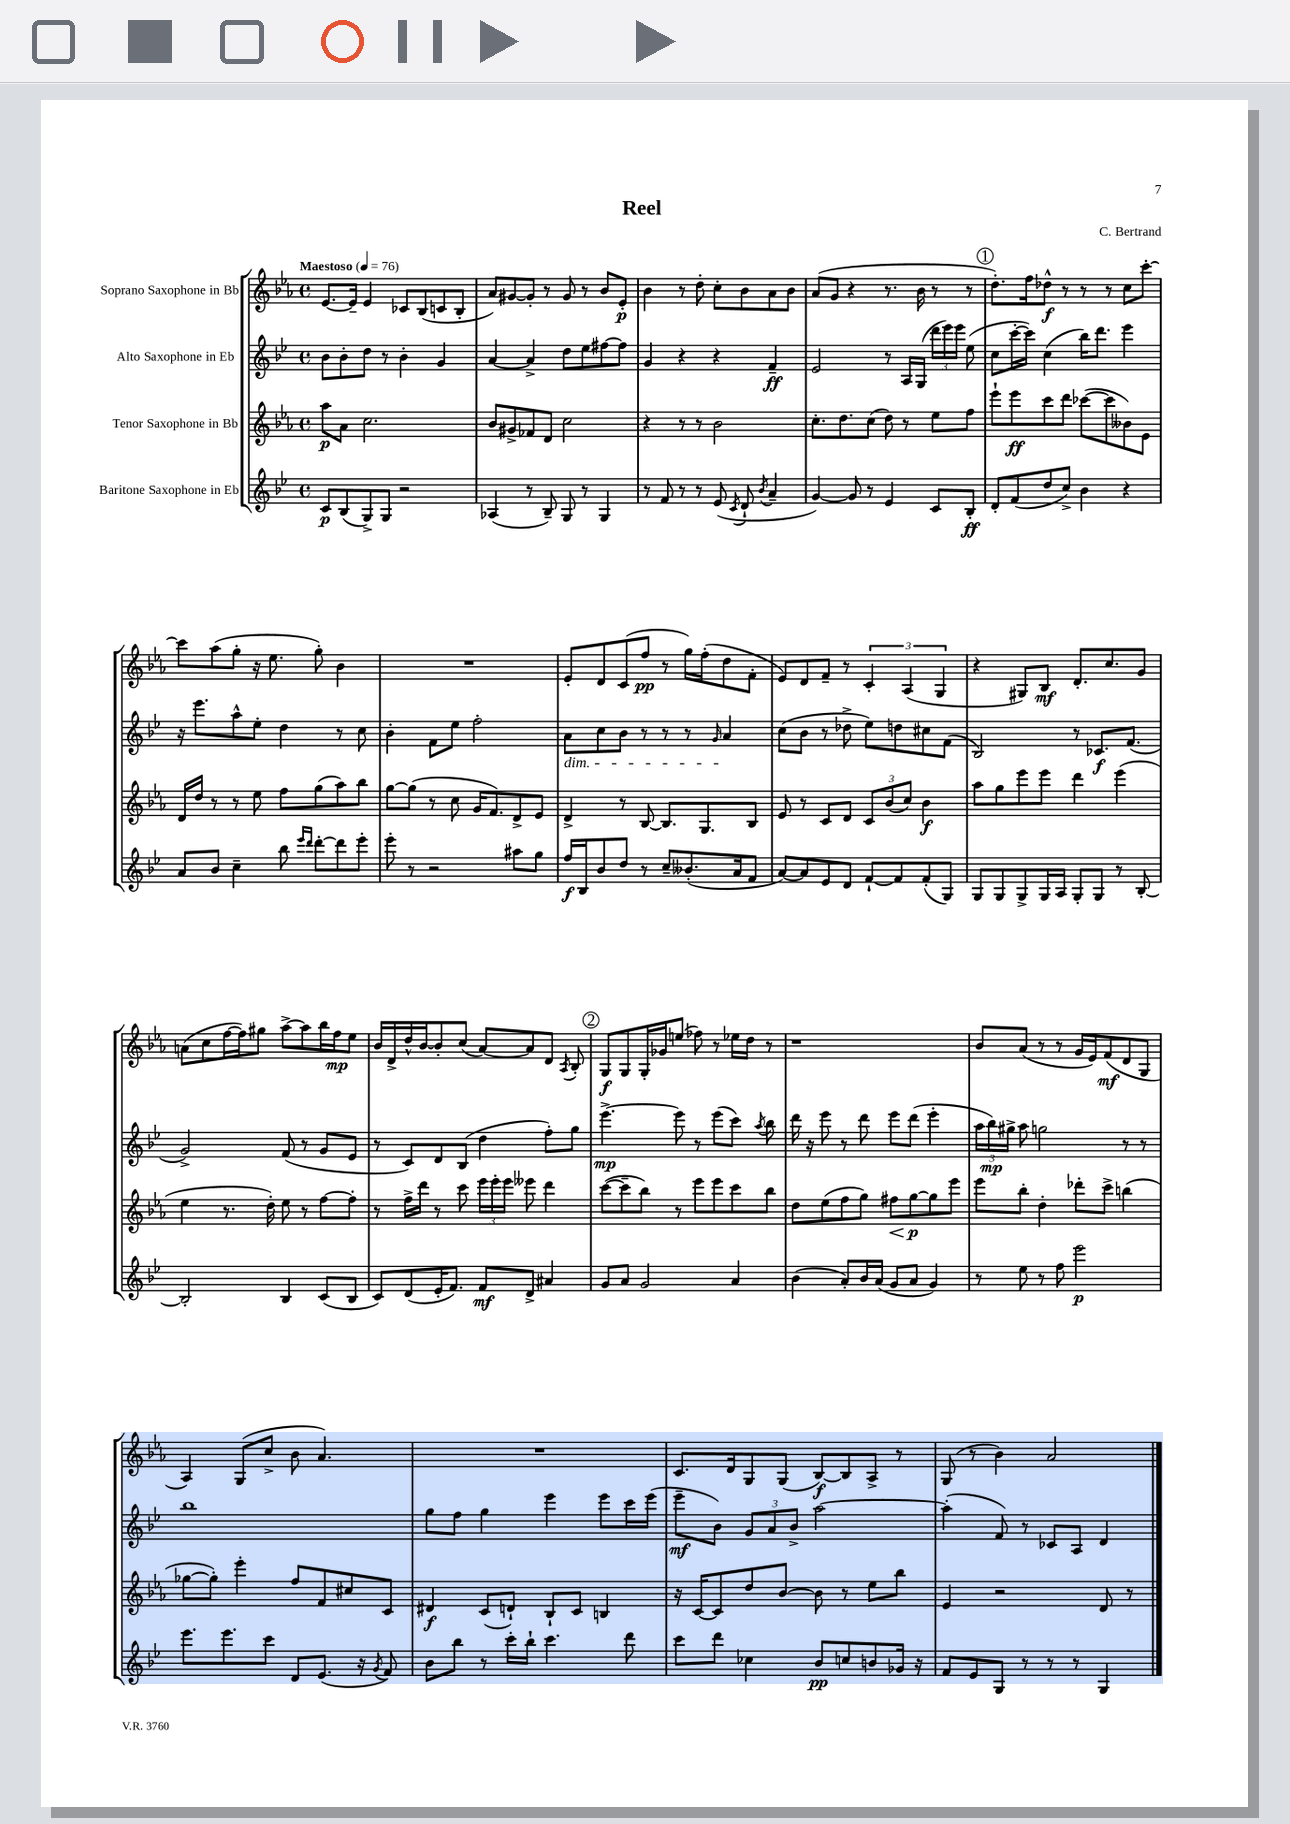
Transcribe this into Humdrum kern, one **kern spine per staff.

**kern	**dynam	**kern	**dynam	**kern	**dynam	**kern	**dynam
*part4	*part4	*part3	*part3	*part2	*part2	*part1	*part1
*staff4	*staff4	*staff3	*staff3	*staff2	*staff2	*staff1	*staff1
*I"Baritone Saxophone in Eb	*	*I"Tenor Saxophone in Bb	*	*I"Alto Saxophone in Eb	*	*I"Soprano Saxophone in Bb	*
*clefG2	*	*clefG2	*	*clefG2	*	*clefG2	*
*k[b-e-]	*	*k[b-e-a-]	*	*k[b-e-]	*	*k[b-e-a-]	*
*M4/4	*	*M4/4	*	*M4/4	*	*M4/4	*
*met(c)	*	*met(c)	*	*met(c)	*	*met(c)	*
*MM76	*	*MM76	*	*MM76	*	*MM76	*
=1	=1	=1	=1	=1	=1	=1	=1
!	!	!	!	!	!	!LO:TX:a:B:t=Maestoso	!
8c/L	p	8aa-\L	p	8b-\L	.	[8.e-/L	.
(8B-/	.	8a-\J	.	8b-'\	.	.	.
.	.	.	.	.	.	16e-~/Jk]	.
8G^/)	.	2.cc\	.	8dd\J	.	4e-/	.
8G/J	.	.	.	8r	.	.	.
2r	.	.	.	4b-'\	.	8c-X/L	.
.	.	.	.	.	.	(8B-/	.
.	.	.	.	4g/	.	8cn/	.
.	.	.	.	.	.	8B-'/J	.
=2	=2	=2	=2	=2	=2	=2	=2
(4A-X/	.	8b-/L	.	[4a/	.	8a-/L)	.
.	.	8g#X^/	.	.	.	[8g#X/	.
8r	.	8f-X/	.	4a^/]	.	8g#'/J]	.
8B-~/)	.	8d/J	.	.	.	8r	.
8G/	.	2cc\	.	8dd\L	.	8g#/	.
8r	.	.	.	8ee-\	.	8r	.
4G/	.	.	.	[8ff#X\	.	8b-/L	.
.	.	.	.	8ff#\J]	.	8e-'/J	p
=3	=3	=3	=3	=3	=3	=3	=3
8r	.	4r	.	4g/	.	4b-\	.
8f/	.	.	.	.	.	.	.
8r	.	8r	.	4r	.	8r	.
8r	.	8r	.	.	.	8dd'\	.
(8e-/	.	2b-\	.	4r	.	8cc'\L	.
8qc/	.	.	.	.	.	.	.
8d`/	.	.	.	.	.	8b-\	.
8qb-/	.	.	.	.	.	.	.
4a~/	.	.	.	4f~/	ff	8a-\	.
.	.	.	.	.	.	8b-\J	.
=4	=4	=4	=4	=4	=4	=4	=4
[4g/)	.	8.cc'\L	.	2e-/	.	(8a-/L	.
.	.	.	.	.	.	8g/J	.
.	.	8.dd\	.	.	.	.	.
8g/]	.	.	.	.	.	4r	.
8r	.	(8cc\J	.	.	.	.	.
4e-/	.	8dd\)	.	8r	.	8.r	.
.	.	8r	.	16A/LL	.	.	.
.	.	.	.	(16G/JJ	.	16b-\	.
8c/L	.	8ee-\L	.	24ddd\LL	.	8r	.
.	.	.	.	24eee-\)	.	.	.
.	.	.	.	24eee-\JJ	.	.	.
8B-'/J	ff	8ff\J	.	(8ee-\	.	8r	.
!!LO:REH:place=s1:t=1
=5	=5	=5	=5	=5	=5	=5	=5
8d'/L	.	8eee-`\L	.	8cc\L	.	8.dd'\L)	.
(8f/	.	8eee-\	ff	[16ccc'\L	.	.	.
.	.	.	.	16ccc\JJ])	.	16ff\k	.
8dd/	.	8ccc\	.	(4cc\	.	8dd-X^^\J	f
8cc^/J)	.	8ddd\J	.	.	.	8r	.
4b-\	.	([8ccc-X\L	.	16bb-\KL)	.	8r	.
.	.	.	.	8.ddd\J	.	.	.
.	.	8ccc-\]	.	.	.	8r	.
4r	.	8b--X\)	.	4eee-\	.	8cc\L	.
.	.	8e-\J	.	.	.	[8ccc'\J	.
!!LO:LB:g=z
=6	=6	=6	=6	=6	=6	=6	=6
8a/L	.	16d/LL	.	16r	.	8ccc\L]	.
.	.	16dd/JJ	.	8.eee-\L	.	.	.
8b-/J	.	8r	.	.	.	(8aa-\	.
4cc~\	.	8r	.	8aa^^\	.	8gg'\J	.
.	.	8ee-\	.	8ee-'\J	.	16r	.
.	.	.	.	.	.	8.ee-\	.
8bb-\	.	8ff\L	.	4dd\	.	.	.
16qqeee-/LL	.	.	.	.	.	.	.
16qqddd/JJ	.	.	.	.	.	.	.
[8ddd'\L	.	(8gg\	.	.	.	8gg'\)	.
8ddd\]	.	8aa-\)	.	8r	.	4b-\	.
8eee-'\J	.	8bb-\J	.	8cc\	.	.	.
=7	=7	=7	=7	=7	=7	=7	=7
8eee-'\	.	[8gg\L	.	4b-'\	.	1r	.
8r	.	(8gg\J]	.	.	.	.	.
2r	.	8r	.	8f\L	.	.	.
.	.	8cc\	.	8ee-\J	.	.	.
.	.	16g/KL	.	2ff'\	.	.	.
.	.	8.f/)	.	.	.	.	.
8aa#X\L	.	8d^/	.	.	.	.	.
8gg\J	.	8e-/J	.	.	.	.	.
=8	=8	=8	=8	=8	=8	=8	=8
!	!	!	!	!LO:TX:b:i:t=dim.	!	!	!
16ff/LL	f	4d^/	.	8a\L	.	8e-'/L	.
16B-/J	.	.	.	.	.	.	.
8b-/	.	.	.	8cc\	.	8d/	.
8dd/J	.	8r	.	8b-\J	.	(8c/	.
8r	.	[8B-/	.	8r	.	8ff/J	pp
8cc~/L	.	8.B-/L]	.	8r	.	8r	.
(8.b--X'/	.	.	.	8r	.	16gg\LL)	.
.	.	8.G/	.	.	.	(16ff'\J	.
.	.	.	.	16qqg/	.	.	.
.	.	.	.	4a/	.	8dd\	.
16a/k	.	.	.	.	.	.	.
8f/J	.	8B-/J	.	.	.	8f'\J	.
=9	=9	=9	=9	=9	=9	=9	=9
[8a/L)	.	8e-/	.	(8cc\L	.	8e-/L)	.
8a/]	.	8r	.	8b-\J	.	8d/	.
8e-/	.	8c/L	.	8r	.	8f~/J	.
8d/J	.	8d/J	.	8dd-X^\	.	8r	.
[8f`/L	.	12c/L	.	8ee-\L)	.	6c'/	.
.	.	(12b-/	.	.	.	.	.
8f/]	.	.	.	8ddn\	.	.	.
.	.	12cc/J)	.	.	.	(6A-/	.
(8f'/	.	4b-\	f	8cc#X\	.	.	.
.	.	.	.	.	.	6G/	.
8G/J)	.	.	.	(8f\J	.	.	.
=10	=10	=10	=10	=10	=10	=10	=10
8G/L	.	8aa-\L	.	2B-/)	.	4r	.
8G/	.	8gg\	.	.	.	.	.
8G^/	.	8eee-\	.	.	.	8G#X/L)	.
16G/L	.	8eee-\J	.	.	.	8B-/J	mf
16A/JJ	.	.	.	.	.	.	.
8G'/L	.	4ddd\	.	8r	.	8.d'/L	.
8G/J	.	.	.	8.c-X/L	f	.	.
.	.	.	.	.	.	8.cc/	.
8r	.	(4eee-\	.	.	.	.	.
.	.	.	.	(8.f/J	.	.	.
[8B-'/	.	.	.	.	.	8g/J	.
!!LO:LB:g=z
=11	=11	=11	=11	=11	=11	=11	=11
2B-'/]	.	4ee-\	.	2g^/)	.	(8an\L	.
.	.	.	.	.	.	8cc\	.
.	.	8.r	.	.	.	[16ff\L	.
.	.	.	.	.	.	16ff\J])	.
.	.	.	.	.	.	8gg#X\J	.
.	.	16dd'\)	.	.	.	.	.
4B-/	.	8ee-\	.	(8f/	.	[8aa-^\L	.
.	.	8r	.	8r	.	8aa-\]	.
(8c/L	.	[8ff\L	.	8g/L	.	16bb-\L	.
.	.	.	.	.	.	16ff\J	mp
8B-/J	.	8ff'\J]	.	8e-/J	.	8ee-\J	.
=12	=12	=12	=12	=12	=12	=12	=12
8c/L)	.	8r	.	8r	.	16b-/LL	.
.	.	.	.	.	.	16d^/	.
(8d/	.	16ff^\LL	.	8c/L)	.	16dd^^/	.
.	.	16ddd\JJ	.	.	.	[16b-/J	.
16e-'/K	.	8r	.	8d/	.	8b-'/]	.
8.f/J)	.	.	.	.	.	.	.
.	.	8ccc\	.	(8B-/J	.	(8cc/J	.
8f/L	mf	24eee-\LL	.	4dd\	.	[8a-/L)	.
.	.	24eee-'\	.	.	.	.	.
.	.	24eee-\JJ	.	.	.	.	.
8d^/J	.	8eee--X\	.	.	.	8a-/]	.
4a#X/	.	4ddd\	.	8ff'\L)	.	8d/J	.
.	.	.	.	.	.	8qA-/	.
.	.	.	.	8gg\J	.	8B-'/	.
!!LO:REH:place=s1:t=2
=13	=13	=13	=13	=13	=13	=13	=13
8g/L	.	([8ccc\L	.	[4.eee-^\	mp	8G/L	f
8a/J	.	8ccc~\]	.	.	.	8G/	.
2g/	.	8bb-\J)	.	.	.	16G'/L	.
.	.	.	.	.	.	16g-X/J	.
.	.	8r	.	8eee-\]	.	(8een/J	.
.	.	8eee-\L	.	8r	.	8ff-X\)	.
.	.	8eee-\	.	(8eee-\L	.	8r	.
4a/	.	8ccc\	.	8ccc\J)	.	16ee-X\LL	.
.	.	.	.	.	.	16dd\JJ	.
.	.	.	.	8qaa/	.	.	.
.	.	8bb-\J	.	8bb-\	.	8r	.
=14	=14	=14	=14	=14	=14	=14	=14
(4b-\	.	8dd\L	.	16ddd\	.	1r	.
.	.	.	.	16r	.	.	.
.	.	(8ee-\	.	8eee-\	.	.	.
8a'/L)	.	8ff\	.	8r	.	.	.
16b-/L	.	8gg\J)	.	8ddd\	.	.	.
(16a/JJ	.	.	.	.	.	.	.
!	!	!	!LO:HP:b	!	!	!	!
8g/L	.	8ff#X\L	<	8eee-\L	.	.	.
8a/J	.	[8gg\	p	(8ddd\J	.	.	.
4g/)	.	8gg\]	[	4eee-'\	.	.	.
.	.	8eee-\J	.	.	.	.	.
=15	=15	=15	=15	=15	=15	=15	=15
8r	.	8eee-\L	.	24aa\LL	.	8b-/L	.
.	.	.	.	24bb-\)	mp	.	.
.	.	.	.	24gg#X^\JJ	.	.	.
8ee-\	.	8bb-'\J	.	8aa\	.	(8a-/J	.
8r	.	4dd'\	.	2ggn\	.	8r	.
8ff\	.	.	.	.	.	8r	.
2eee-\	p	8ddd-X'\L	.	.	.	16g/LL	.
.	.	.	.	.	.	16e-/J)	.
.	.	8ccc^\J	.	.	.	(8f/	mf
.	.	(4bbn\	.	8r	.	8d/	.
.	.	.	.	8r	.	8G/J	.
!!LO:LB:g=z
=16	=16	=16	=16	=16	=16	=16	=16
8.eee-\L	.	[8gg-X\L	.	1bb-	.	4A-/)	.
.	.	8gg-'\J])	.	.	.	.	.
8.eee-\	.	.	.	.	.	.	.
.	.	4eee-'\	.	.	.	(8G/L	.
8ccc\J	.	.	.	.	.	8cc^/J	.
8d/L	.	8ff/L	.	.	.	8b-\	.
(8.e-/J	.	8f/	.	.	.	4.a-/)	.
.	.	8cc#X/	.	.	.	.	.
16r	.	.	.	.	.	.	.
8qg/	.	.	.	.	.	.	.
8f/)	.	8c/J	.	.	.	.	.
=17	=17	=17	=17	=17	=17	=17	=17
8b-\L	.	4d#X/	f	8gg\L	.	1r	.
8bb-\J	.	.	.	8ff\J	.	.	.
8r	.	(8c/L	.	4gg\	.	.	.
16ccc'\LL	.	8dn`/J)	.	.	.	.	.
16bb-`\JJ	.	.	.	.	.	.	.
4.ccc\	.	8B-`/L	.	4eee-\	.	.	.
.	.	8c/J	.	.	.	.	.
.	.	4Bn/	.	8eee-\L	.	.	.
8ddd\	.	.	.	16ccc\L	.	.	.
.	.	.	.	(16eee-\JJ	.	.	.
=18	=18	=18	=18	=18	=18	=18	=18
8ccc\L	.	16r	.	8eee-~\L	mf	8.c/L	.
.	.	[16c/KL	.	.	.	.	.
8ddd\J	.	8c/]	.	8b-\J)	.	.	.
.	.	.	.	.	.	16d/k	.
4cc-X\	.	8dd/	.	12g/L	.	8G/	.
.	.	.	.	12a/	.	.	.
.	.	[8b-/J	.	.	.	(8G/J	.
.	.	.	.	12b-^/J	.	.	.
8b-/L	pp	8b-\]	.	[2aa\	.	[8B-/L)	f
8ccn/	.	8r	.	.	.	8B-/]	.
8bn/	.	8ee-\L	.	.	.	8A-^/J	.
16g-X/Jk	.	8bb-\J	.	.	.	8r	.
16r	.	.	.	.	.	.	.
=19	=19	=19	=19	=19	=19	=19	=19
8f/L	.	4e-/	.	(4aa'\]	.	(8G/	.
8e-/	.	.	.	.	.	8r	.
8G/J	.	2r	.	8f/)	.	4b-\)	.
8r	.	.	.	8r	.	.	.
8r	.	.	.	8c-X/L	.	2a-/	.
8r	.	.	.	8A/J	.	.	.
4G/	.	8d/	.	4d/	.	.	.
.	.	8r	.	.	.	.	.
==	==	==	==	==	==	==	==
*-	*-	*-	*-	*-	*-	*-	*-
